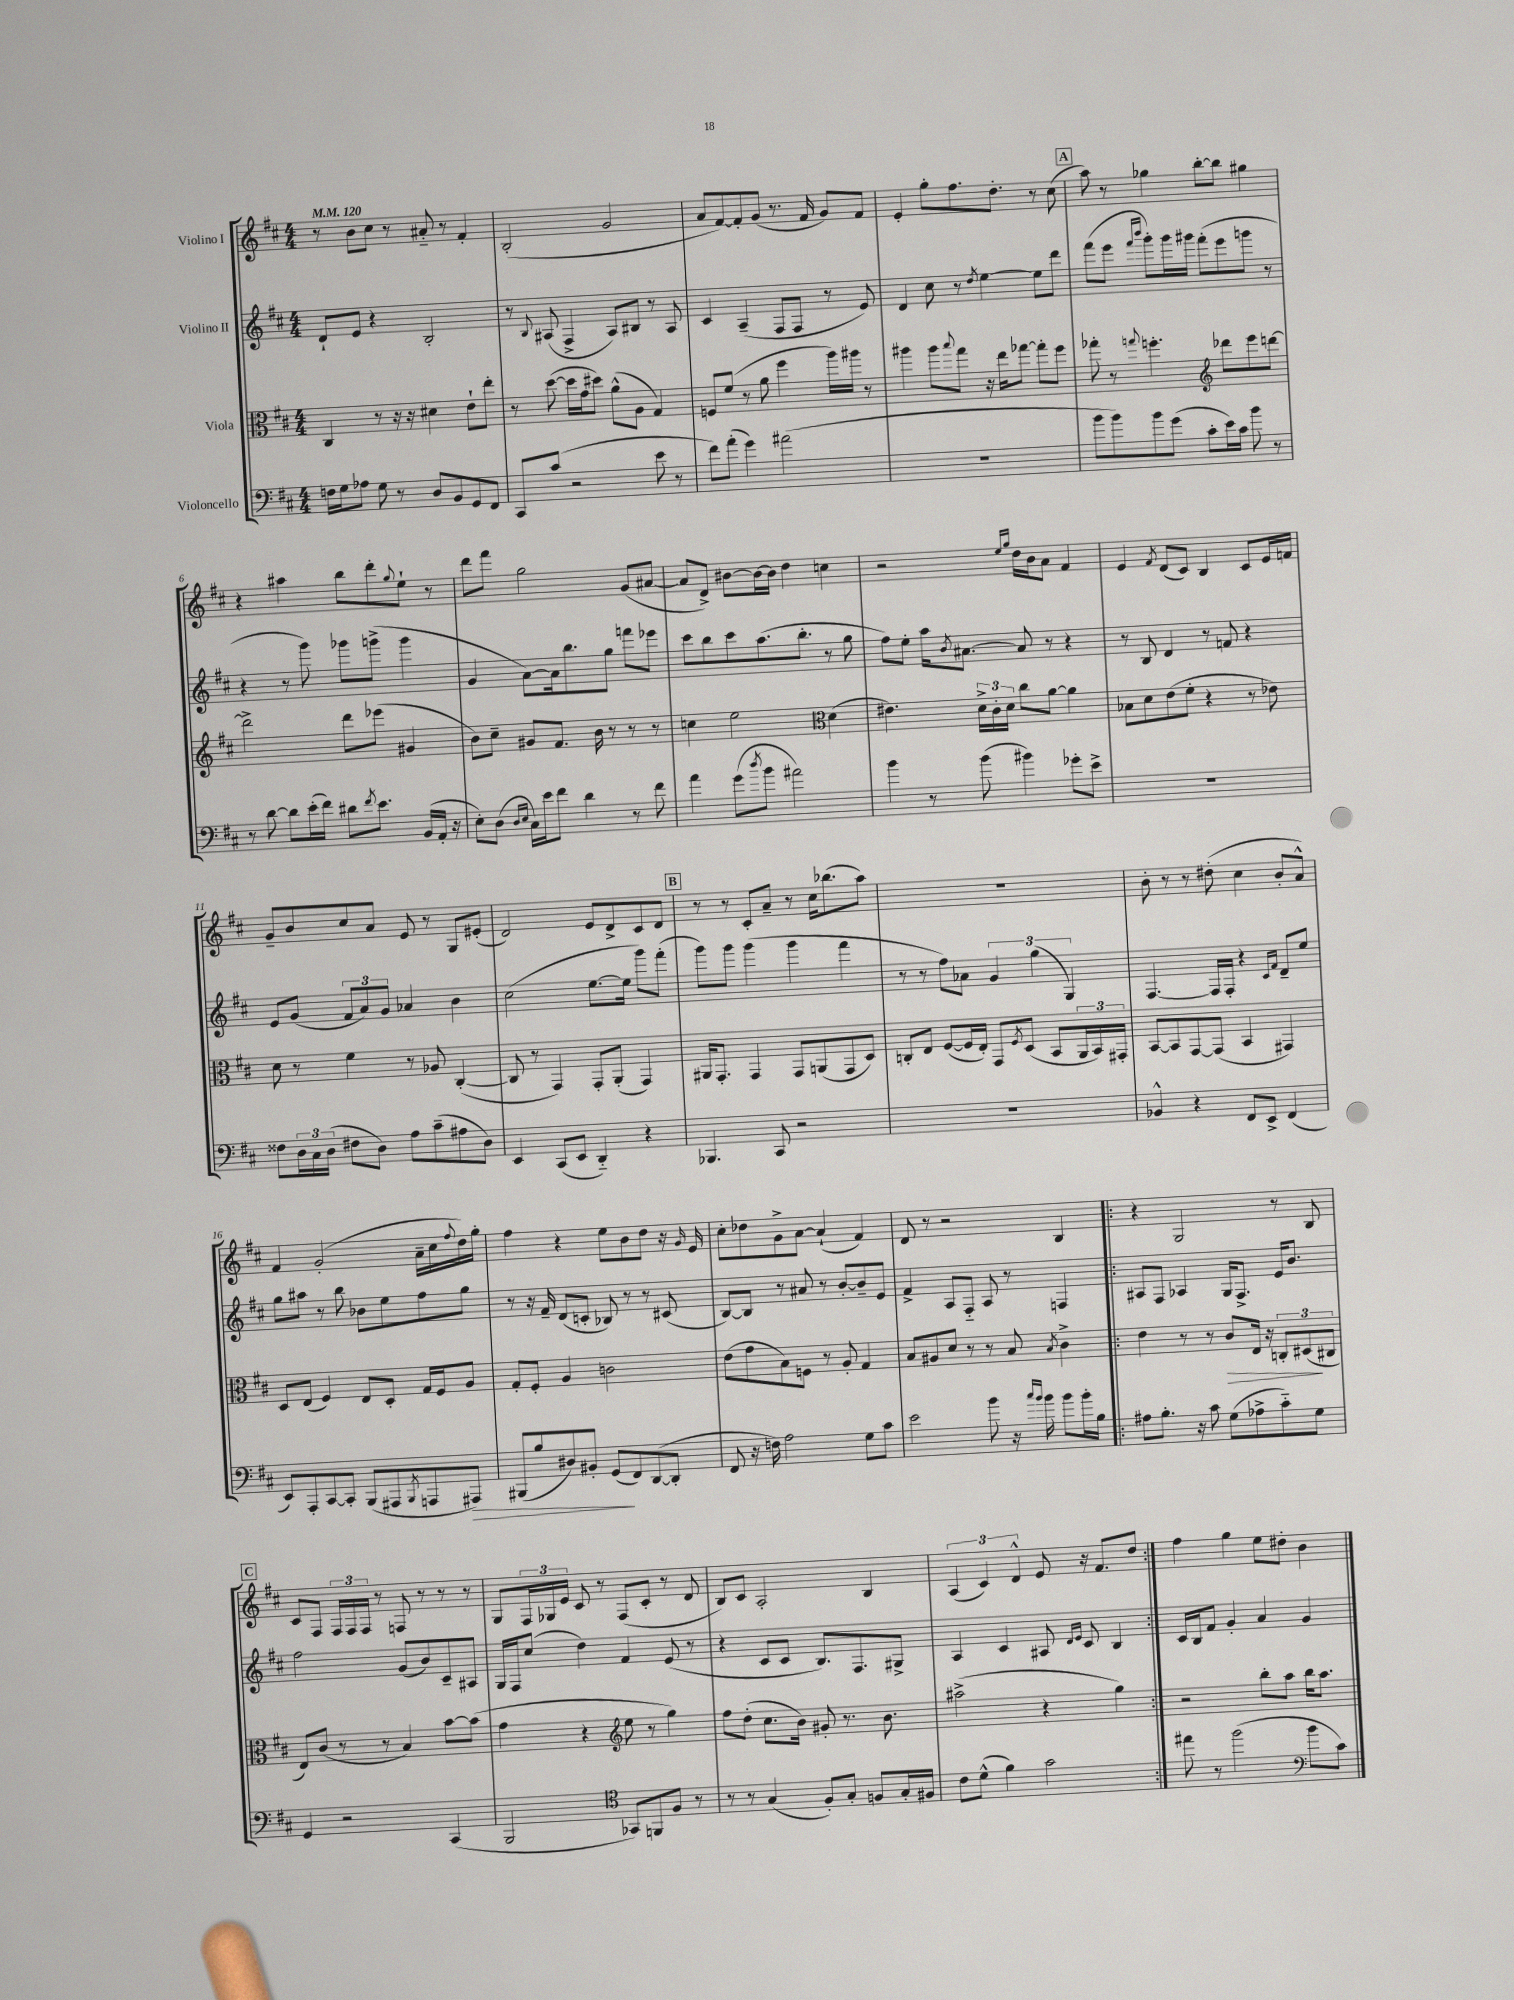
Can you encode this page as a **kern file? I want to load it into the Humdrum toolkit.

**kern	**kern	**kern	**kern
*staff4	*staff3	*staff2	*staff1
*clefF4	*clefC3	*clefG2	*clefG2
*k[f#c#]	*k[f#c#]	*k[f#c#]	*k[f#c#]
*M4/4	*M4/4	*M4/4	*M4/4
*MM120	*MM120	*MM120	*MM120
16F	4C#	8d`	8r
16G	.	.	.
8A-	.	8e	8b
8G	8r	4r	8cc#
8r	16r	.	8r
.	16r	.	.
8D	4d#	2B'	8a#'~
8BB	.	.	8r
8GG	8e`	.	4f#'
8FF#	8ee'	.	.
=	=	=	=
8CC#	8r	8r	(2B'
.	.	8qqB	.
(8c#	([8dd	(8A#	.
2r	16dd]	4F#^	.
.	16g	.	.
.	8dd#)	.	.
.	(8a^^	8A#)	2g
.	8A	8B#	.
8e	4G)	8r	.
8r	.	8A#	.
=	=	=	=
8f#)	8F	4c#	8a
(8a'	(8f#	.	[8f#)
4g)	8r	(4A~	8f#']
.	8a	.	(8g
(2a#	4ff#	8F#	8.r
.	.	8F#	.
.	.	.	16f#
.	16aa)	8r	8g)
.	16aa#	.	.
.	8r	8e)	8f#
=	=	=	=
1r	4aa#	4d	4e'
.	8aa#	8cc#	8gg'
.	8qqbb	.	.
.	8gg	8r	8.ff#
.	.	8qdd	.
.	16r	[4ee	.
.	16ee	.	8.dd'
.	[8gg-	.	.
.	8gg-']	8ee]	8r
.	8ff#	8ddd	(8cc#
=	=	=	=
8b	8gg-'	(8fff#	8aa)
8b)	8r	8eee	8r
.	.	16qqfff#	.
.	8qqgg	16qqbbb	.
8b	4.ff'	8ggg')	4gg-
(8g	.	16ggg	.
.	.	16ggg#	.
8c#'	.	(8fff#'	[8bb'
*	*clefG2	*	*
16e)	8ddd-	8eee	8bb]
16c#	.	.	.
8b	8eee	8ggg	4gg#
8r	[8ddd	8r	.
=	=	=	=
8r	2ddd^]	4r	4r
[8d	.	.	.
8d]	.	8r	4aa#
(16e'	.	8ggg)	.
16f#)	.	.	.
8d#	8ddd	8ggg-	8bb
8qf#	.	.	.
8.e	(8eee-	(8ggg^	8ddd'
.	.	.	8qqgg
.	4g#	4ggg	8ee`
(16BB	.	.	.
16AA'	.	.	8r
16r	.	.	.
=	=	=	=
8E')	8b)	4g	8ddd
(8D	8cc#~	.	8fff#
16qqD	.	.	.
16qqE	.	.	.
16C#)	8g#	[8a)	2gg
16e	.	.	.
8f#	8.f#	16a]	.
.	.	8.bb	.
4d	.	.	.
.	16b	.	.
.	8r	8gg	.
8r	8r	8fff	(8g
8f#	8r	8eee-	[8a#
=	=	=	=
4a	4cc	8ccc#	8a#]
.	.	8bb	8d^)
(8g	2ee	8ccc#	[8b#
8qdd	.	.	.
8b	.	(8.aa	16b#_
.	.	.	16b#]
2a#)	.	.	4dd
.	.	8.bb'	.
*	*clefC3	*	*
.	(4d	8r	4cc
.	.	8gg	.
=	=	=	=
4b	4.e#)	8ff#)	2r
.	.	8ee'	.
8r	.	16aa	.
.	.	8qb	.
.	.	[8.a#	.
(8b	24d^	.	.
.	24c#'	.	.
.	24d	.	.
.	.	.	16qqee
.	.	.	16qqgg
4b#)	8cc#	8a#]	16dd
.	.	.	16b
.	[8a	8r	8a
8g-'	4a]	4r	4f#
8e^	.	.	.
=	=	=	=
1r	8B-	8r	4e
.	8d	8B	.
.	.	.	8qf#
.	(8e	4d	(8d
.	8f#'	.	8c#)
.	4r	8r	4B
.	.	8f	.
.	8r	4r	8c#
.	8e-)	.	16e
.	.	.	16f
=	=	=	=
8F##	8d	8e	8g~
24D	8r	(8g	8b
24C#	.	.	.
(24D	.	.	.
8F#	4f#	12f#	8cc#
.	.	12a)	.
8D)	.	.	8a
.	.	12g	.
8A	8r	4a-	8e
(8c#~	8A-	.	8r
8A#	([4C#'	4b	8G
8D)	.	.	(8e#'
=	=	=	=
4EE	8C#]	(2cc#	2d)
.	8r	.	.
(8CC#	4GG)	.	.
8EE	.	.	.
4DD'~)	8GG'	[8.ee	8e
.	(8AA'	.	8d^
.	.	16ee]	.
4r	4GG)	8ggg)	8c#
.	.	(8fff#'	8d
=	=	=	=
4.BBB-	16AA#	8ggg)	8r
.	8.GG'	.	.
.	.	8ggg	8r
.	4GG	(4ggg	8c#'
8CC#	.	.	8a~
2r	8GG	4ggg	8r
.	(8AA	.	16cc#
.	.	.	(8.bb-
.	8GG	4fff#	.
.	8D)	.	8aa)
=	=	=	=
1r	8C'	8r	1r
.	8E	8r	.
.	([8F#	8ff#)	.
.	16F#]	8a-	.
.	16E')	.	.
.	8GG	6g	.
.	8qF#	.	.
.	(8D	.	.
.	.	(6gg	.
.	8BB	.	.
.	.	6G)	.
.	24AA	.	.
.	24BB)	.	.
.	24GG#'	.	.
=	=	=	=
4BB-^^	[8BB	[4.F#	8b'
.	8BB]	.	8r
4r	[8GG	.	8r
.	(8GG]	16F#]	(8dd#'
.	.	16F#'	.
8FF#	4BB	4r	4cc#
8EE^	.	.	.
.	.	16qqc#	.
.	.	16qqf#	.
(4FF#	4GG#)	8d~	8b'
.	.	8ee	8a^^)
=	=	=	=
8EE)	8D	8gg	4f#
8AAA'	(8E	8aa#	.
[8CC#	4F#)	8r	(2g'
8CC#']	.	8bb	.
(8BBB	8E	8b-	.
8AAA#	8D'	8ee	.
8qBBB	.	.	.
8AAA	16G	8ff#	16a~
.	16F#	.	16cc#
.	.	.	8qqff#
8AAA#)	8A	8gg	16dd)
.	.	.	16gg'
=	=	=	=
(8BBB#	8G'	8r	4ff#
8B	8F#'	16r	.
.	.	16f#~	.
8D#)	4A	(8d	4r
8BB#'	.	8c'	.
(8GG	2c	8B-)	8ee
8FF#)	.	8r	8b
([8DD	.	8r	8dd
8DD']	.	(8c#	16r
.	.	.	16qqg
.	.	.	16e
=	=	=	=
8FF#	(8e	[8B)	8cc#'
16r	8g	8B]	8dd-
16F)	.	.	.
2A	8B)	8r	8g^
.	8F	8a#	[8a
.	8r	8r	(4a`]
.	8A'	[8b'	.
8G	4G	8b~]	4f#)
8c#	.	8e	.
=	=	=	=
2e	8B	4f#^	8d
.	8A#	.	8r
.	8d	8A	2r
.	8r	8F#'~	.
8b	8r	8A	.
16r	8B	8r	.
16qqcc#	.	.	.
16qqb	.	.	.
16b	.	.	.
.	8qB	.	.
8b	4c#^	4F	4B
16b'	.	.	.
16B	.	.	.
=!|:	=!|:	=!|:	=!|:
8A#	4e	8A#	4r
8.B'	.	8F#	.
.	8r	4A-	2G
16r	.	.	.
8c#	8r	.	.
(8G	8c#	16G	.
.	.	8.F#^	.
8A-^	16E	.	.
.	16r	.	.
8c#'~)	12C'	16e	8r
.	.	8.b	.
.	(12D#	.	.
8G	.	.	8B
.	12C#	.	.
=	=	=	=
4GG	8E)	2ff#	8c#
.	(8c#	.	8F#
2r	8r	.	24F#
.	.	.	24F#
.	.	.	24F#
.	8r	.	8r
.	4B)	(8g	8F
.	.	8b)	8r
(4CC#	[8b	8c#~	8r
.	(8b]	8A#	8r
=	=	=	=
2BBB	4g	16G	8G
.	.	16F#	.
.	.	(8cc#	24F#
.	.	.	24G-
.	.	.	24e
.	4r	4dd)	8c#
.	.	.	8r
*clefC4	*clefG2	*	*
8GG-)	8ee	4f#	(8F#
8FF	8r	.	8c#'
8F#	4gg)	(8e	8r
8r	.	8r	8d
=	=	=	=
8r	8ff#	4r	8B)
8r	(8dd'	.	8c#
(4G	8.cc#	8c#	2A'
.	.	8c#	.
.	16b)	.	.
8F#')	8g#'	8.B)	.
8G'	8.r	.	.
.	.	8.F#	.
8F	.	.	4B
.	8.b	.	.
16G'	.	8G#^	.
16F#	.	.	.
=	=	=	=
8c#	(2aa#^	4A	(6A
(8d^^	.	.	.
.	.	.	6c#)
4f#)	.	4c#	.
.	.	.	6d^^
2g	4r	8A#	8e
.	.	16qqd	.
.	.	16qqe	.
.	.	8c#	16r
.	.	.	8.f#
.	4gg)	4B	.
.	.	.	8dd
=:|!	=:|!	=:|!	=:|!
8ee#	2r	16c#	4ff#
.	.	16B	.
8r	.	8f#	.
(2ff#	.	4g'	4gg
.	8bb'	4a	8ee
.	8aa	.	8dd#'
*clefF4	*	*	*
8b	16bb	4g	4b
.	8.aa	.	.
8c#)	.	.	.
==	==	==	==
*-	*-	*-	*-
